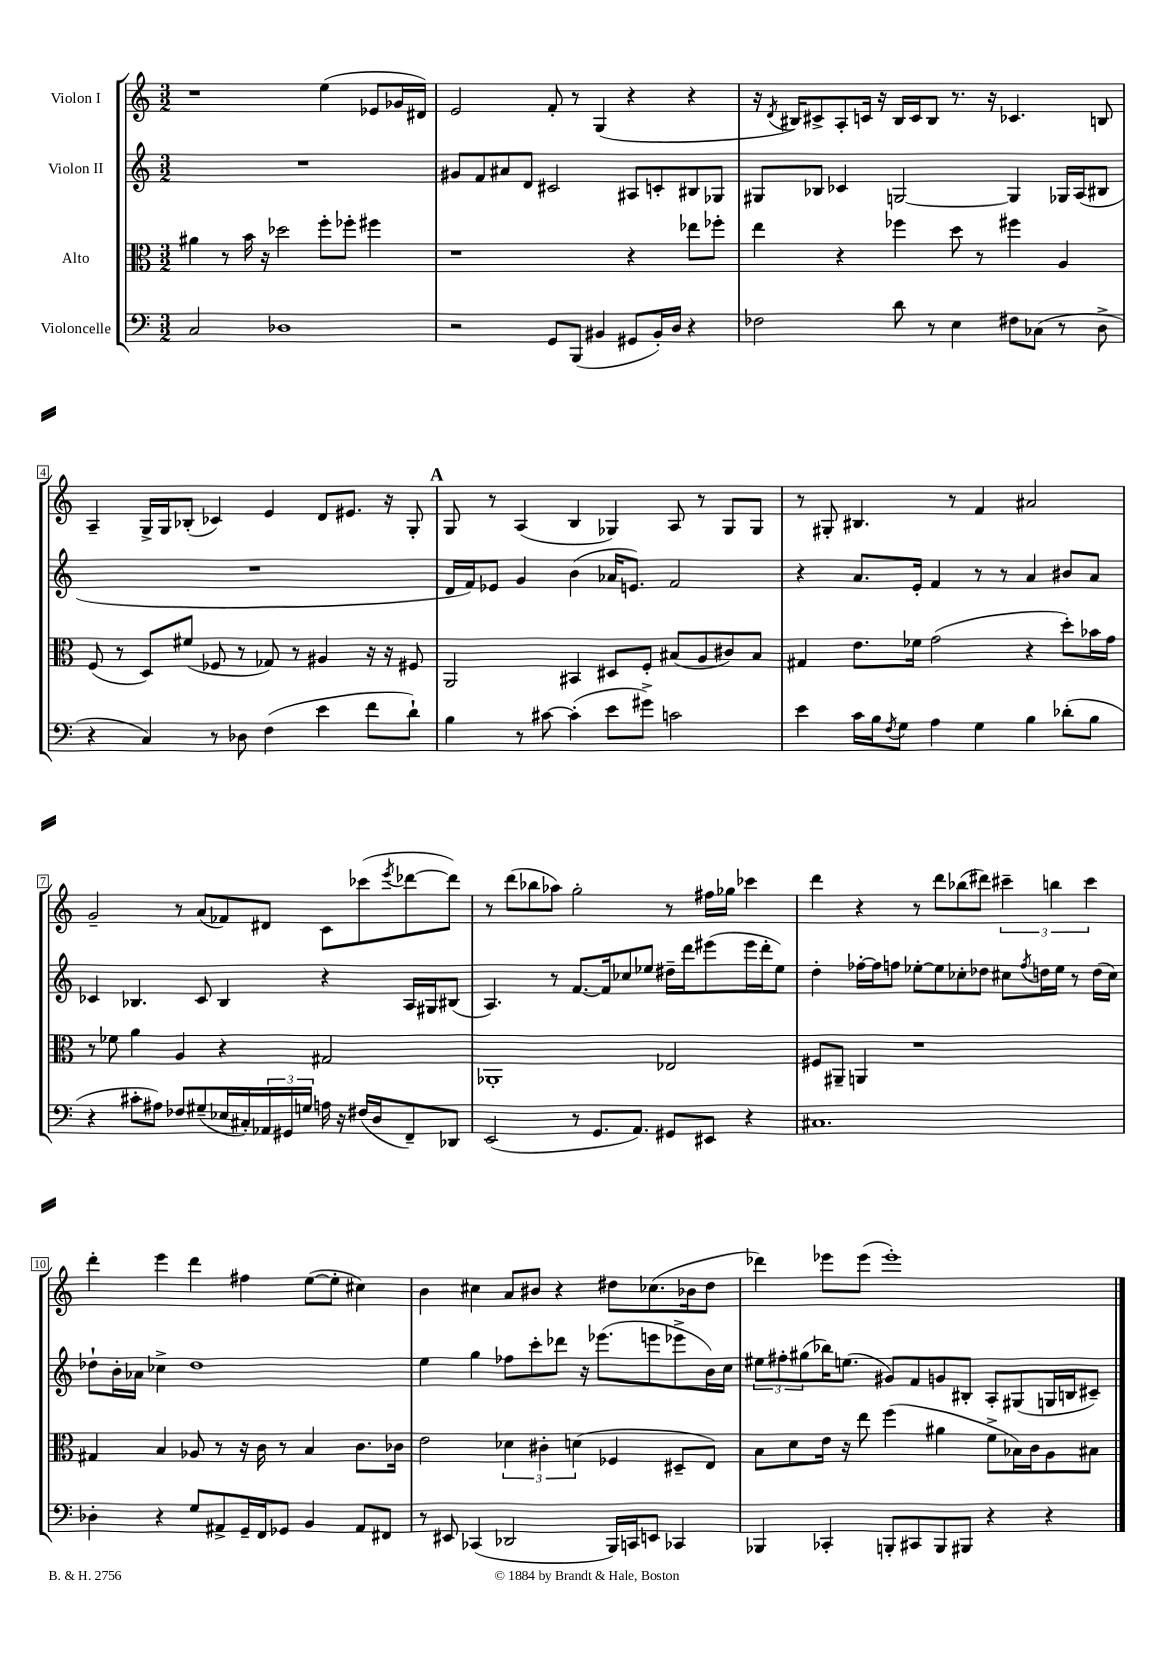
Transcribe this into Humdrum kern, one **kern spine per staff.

**kern	**kern	**kern	**kern
*part4	*part3	*part2	*part1
*staff4	*staff3	*staff2	*staff1
*I"Violoncelle	*I"Alto	*I"Violon II	*I"Violon I
*clefF4	*clefC3	*clefG2	*clefG2
*k[]	*k[]	*k[]	*k[]
*M3/2	*M3/2	*M3/2	*M3/2
=1	=1	=1	=1
2C/	4a#X\	1.r	1r
.	8r	.	.
.	16b\	.	.
.	16r	.	.
1D-X	2dd-X\	.	.
.	8ff'\L	.	(4ee\
.	8ff-X'\J	.	.
.	4ff#X\	.	8e-X/L
.	.	.	16g-X/L
.	.	.	16d#X/JJ)
=2	=2	=2	=2
2r	1r	8g#X/L	2e/
.	.	8f/	.
.	.	8a#X/	.
.	.	8d/J	.
8GG/L	.	2c#X/	8f'/
(8BBB/J	.	.	8r
4BB#X/	.	.	(4G/
8GG#X/L	4r	8A#X/L	4r
16BB#'/L)	.	8cn'/	.
16D/JJ	.	.	.
4r	8ee-X\L	8B#X/	4r
.	8ff-X'\J	8G-X/J	.
=3	=3	=3	=3
2F-X\	4ee\	8G#X/L	16r
.	.	.	8qd/
.	.	.	16B#X/KL)
.	.	8B-X/J	8c#X^/
.	4r	4c-X/	8A'/
.	.	.	16cn/Jk
.	.	.	16r
8d\	4ff-X\	[2Gn/	16B#/LL
.	.	.	16c/J
8r	.	.	8B#/J
4E\	8dd\	.	8.r
.	8r	.	.
.	.	.	16r
8F#X\L	4ff#X\	4G/]	4.c-X/
(8C-X\J	.	.	.
8r	4A/	16G-X/LL	.
.	.	(16A/J	.
8D^\	.	8B#X/J	8Bn/
!!LO:LB:g=z
=4	=4	=4	=4
4r	(8F/	1.r	4A~/
.	8r	.	.
4C/)	8D/L)	.	16G^/LL
.	.	.	16G/J
.	(8f#X/J	.	(8B-X'/J
8r	8F-X/	.	4c-X/)
8D-X\	8r	.	.
(4F\	8G-X/)	.	4e/
.	8r	.	.
4e\	4A#X/	.	8d/L
.	.	.	8.e#X/J
8f\L	16r	.	.
.	16r	.	16r
8d`\J)	8F#X/	.	8G'/
!!LO:REH:place=s1:t=A
=5	=5	=5	=5
4B\	2AA/	16d/LL	8G/
.	.	16f/J)	.
.	.	8e-X/J	8r
8r	.	4g/	(4A/
[8c#X\	.	.	.
(4c#'\]	4BB#X/	(4b\	4B/
8e\L	8D#X/L	16a-X/KL	4G-X/)
.	.	8.en/J)	.
8g#X^\J)	8F'/J	.	.
2cn\	(8B#X/L	2f/	8A/
.	8A/	.	8r
.	8c#X/)	.	8G-/L
.	8B#/J	.	8G-/J
=6	=6	=6	=6
4e\	4G#X/	4r	8r
.	.	.	8G#X'/
16c\LL	8.e\L	8.a/L	4.B#X/
16B\J	.	.	.
8qF/	.	.	.
8G\J	.	.	.
.	16f-X\Jk	16e'/Jk	.
4A\	(2g\	4f/	.
.	.	.	8r
4G\	.	8r	4f/
.	.	8r	.
4B\	4r	4a/	2a#X/
(8d-X'\L	8dd'\L)	8b#X/L	.
8B\J	16b-X\L	8a/J	.
.	16g\JJ	.	.
!!LO:LB:g=z
=7	=7	=7	=7
4r	8r	4c-X/	2g~/
.	8f-X\	.	.
8c#X'\L	4a\	4.B-X/	.
8A#X\J)	.	.	.
8F-X/L	4A/	.	8r
(8G#X~/	.	8c-/	(8a/L
16E-X/L	4r	4B-/	8f-X/)
16C#X'/)	.	.	.
24AA-X/	.	.	8d#X/J
24GG#X/	.	.	.
24Gn/JJ	.	.	.
16An\	2G#X/	4r	8c\L
16r	.	.	.
(16F#X/LL	.	.	(8ccc-X\
16D/J	.	.	.
.	.	.	8qeee/
8FF~/)	.	16A/LL	[8ddd-X\
.	.	16G#X/J	.
8DD-X/J	.	(8B#X/J	8ddd-\J])
=8	=8	=8	=8
(2EE/	1AA-X'	4.A/)	8r
.	.	.	(8ddd\L
.	.	.	8bb-X\
.	.	8r	8aa-X\J)
8r	.	[8.f/L	2gg'\
8.GG/L	.	.	.
.	.	16f/k]	.
.	.	8cc-X/	.
8.AA/J)	.	.	.
.	.	8ee-X/J	.
8GG#X/L	2E-X/	16dd#X~\LL	8r
.	.	16ddd\J	.
8EE#X/J	.	(8eee#X\	16ff#X\LL
.	.	.	16gg-X\JJ
4r	.	16eee#\L	4ccc-X\
.	.	16ddd'\J	.
.	.	8ee-\J)	.
=9	=9	=9	=9
1.C#X	8F#X/L	4dd'\	4ddd\
.	8AA#X~/J	.	.
.	4AAn/	[16ff-X'\LL	4r
.	.	16ff-\J]	.
.	.	8ffn\J	.
.	1r	[8ee-X'\L	8r
.	.	8ee-\]	8ddd\L
.	.	8cc-X'\	(8bb-X\
.	.	8dd-X\J	8ddd#X\J)
.	.	8cc#X\L	6ccc#X~\
.	.	8qff/	.
.	.	16ddn\L	.
.	.	.	6bbn\
.	.	16ee-\JJ	.
.	.	8r	.
.	.	.	6ccc#\
.	.	(16dd\LL	.
.	.	16cc#\JJ)	.
!!LO:LB:g=z
=10	=10	=10	=10
4D-X'\	4G#X/	8dd-X`\L	4ddd'\
.	.	16b'\L	.
.	.	16a-X\JJ	.
4r	4B/	4cc-X^\	4eee\
8G/L	8A-X/	1dd-	4ddd\
8AA#X^/	8r	.	.
16GG~/L	16r	.	4ff#X\
16FF/J	16c\	.	.
8GG-X/J	8r	.	.
4BB/	4B/	.	([8ee\L
.	.	.	8ee'\J]
8AA#/L	8.c\L	.	4cc#X\)
8FF#X/J	.	.	.
.	16c-X\Jk	.	.
=11	=11	=11	=11
8r	2e\	4ee\	4b\
8EE#X/	.	.	.
(4CC-X/	.	4gg\	4cc#X\
2DD-X/	6d-X\	8ff-X\L	8a/L
.	.	8ccc'\	8b#X/J
.	6c#X'\	.	.
.	.	8ddd-X\J	4r
.	(6dn\	.	.
.	.	16r	.
.	.	(8.eee-X\L	.
16BBB/LL)	4F-X/	.	8dd#X\L
16CCn/J	.	.	.
8EEn/J	.	8eeen\	(8.cc-X\
4CC-X/	8D#X~/L	8eee-X^\	.
.	.	.	16b-X\k
.	8E/J)	16b\L)	8dd#\J
.	.	16cc\JJ	.
=12	=12	=12	=12
4BBB-X/	8B\L	12ee#X\L	4ddd-X\)
.	.	12ff#X'\	.
.	8d\	.	.
.	.	(12gg#X\	.
4CC-X'/	16e\Jk	16bb-X\K)	8eee-X\L
.	16r	(8.een\J	.
.	8ee\	.	(8eee-\J
8BBBn'/L	(4ff\	8g#X/L)	1eee-')
8CC#X/	.	8f/	.
8BBB/	4a#X\	8gn/	.
8BBB#X/J	.	8B#X'/J	.
4r	8f^\L	8A'/L	.
.	16B-X\L)	(8G#X/	.
.	16c\J	.	.
4r	8A\	16Gn/L	.
.	.	16Bn/J	.
.	8B#X\J	8c#X~/J)	.
==	==	==	==
*-	*-	*-	*-
